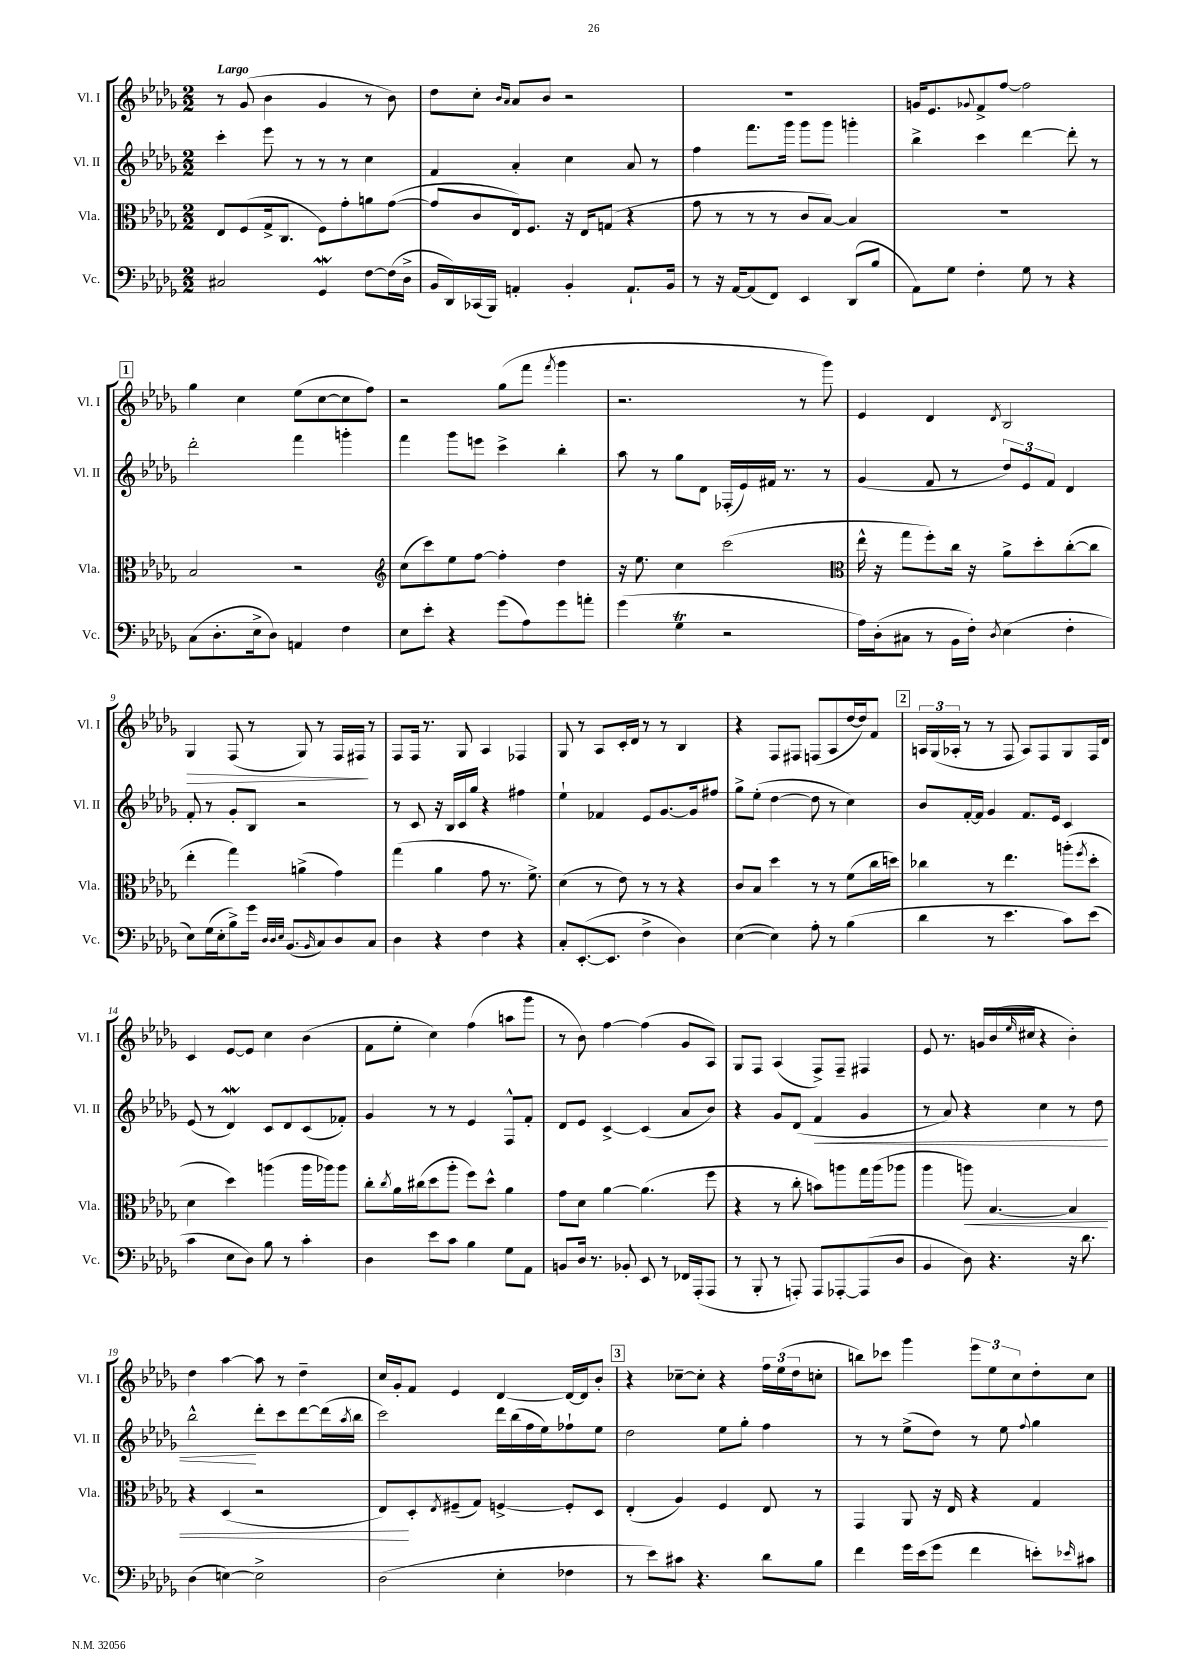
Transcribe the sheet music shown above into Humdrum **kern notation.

**kern	**kern	**dynam	**kern	**dynam	**kern	**dynam
*part4	*part3	*part3	*part2	*part2	*part1	*part1
*staff4	*staff3	*staff3	*staff2	*staff2	*staff1	*staff1
*I"Vc.	*I"Vla.	*	*I"Vl. II	*	*I"Vl. I	*
*I'Vc.	*I'Vla.	*	*I'Vl. II	*	*I'Vl. I	*
*clefF4	*clefC3	*	*clefG2	*	*clefG2	*
*k[b-e-a-d-g-]	*k[b-e-a-d-g-]	*	*k[b-e-a-d-g-]	*	*k[b-e-a-d-g-]	*
*M2/2	*M2/2	*	*M2/2	*	*M2/2	*
=1	=1	=1	=1	=1	=1	=1
!	!	!	!	!	!LO:TX:a:B:t=Largo	!
2C#X/	8E-/L	.	4ccc'\	.	8r	.
.	(8F/	.	.	.	(8g-/	.
.	16G-^/k	.	8eee-\	.	4b-\	.
.	8.C/J	.	.	.	.	.
.	.	.	8r	.	.	.
4GG-w/	8F\L)	.	8r	.	4g-/	.
.	8g-'\	.	8r	.	.	.
[8F\L	8an\	.	4cc\	.	8r	.
(16F\L]	([8g-\J	.	.	.	8b-\)	.
16D-^\JJ	.	.	.	.	.	.
=2	=2	=2	=2	=2	=2	=2
16BB-/LL	8g-/L]	.	4f/	.	8dd-\L	.
16DD-/)	.	.	.	.	.	.
(16CC-X/	8c/	.	.	.	8cc'\J	.
16BBB-/JJ)	.	.	.	.	.	.
.	.	.	.	.	16qqb-/LL	.
.	.	.	.	.	16qqa-/JJ	.
4AAn'/	16E-/k)	.	4a-'/	.	8a-/L	.
.	8.F/J	.	.	.	.	.
.	.	.	.	.	8b-/J	.
4BB-'/	16r	.	4cc\	.	2r	.
.	16E-/KL	.	.	.	.	.
.	(8Gn/J	.	.	.	.	.
8.AA`/L	4r	.	8a-/	.	.	.
.	.	.	8r	.	.	.
16BB-/Jk	.	.	.	.	.	.
=3	=3	=3	=3	=3	=3	=3
8r	8g-\	.	4ff\	.	1r	.
16r	8r	.	.	.	.	.
[16AA-/KL	.	.	.	.	.	.
(8AA-/]	8r	.	8.fff\L	.	.	.
8FF/J)	8r	.	.	.	.	.
.	.	.	16ggg-\Jk	.	.	.
4EE-/	8c/L	.	8ggg-\L	.	.	.
.	[8B-/J)	.	8ggg-\J	.	.	.
(8DD-/L	4B-/]	.	4gggn'\	.	.	.
8B-/J	.	.	.	.	.	.
=4	=4	=4	=4	=4	=4	=4
8AA-\L)	1r	.	4bb-^\	.	16gn/KL	.
.	.	.	.	.	8.e-/	.
8G-\J	.	.	.	.	.	.
.	.	.	.	.	8qqg-X/	.
4F'\	.	.	4ccc\	.	8f^/	.
.	.	.	.	.	[8ff/J	.
8G-\	.	.	[4ddd-\	.	2ff\]	.
8r	.	.	.	.	.	.
4r	.	.	8ddd-'\]	.	.	.
.	.	.	8r	.	.	.
!!LO:LB:g=z
!!LO:REH:place=s1:t=1
=5	=5	=5	=5	=5	=5	=5
(8C\L	2B-/	.	2ddd-'\	.	4gg-\	.
8.D-'\	.	.	.	.	.	.
.	.	.	.	.	4cc\	.
16E-^\k	.	.	.	.	.	.
8D-\J)	.	.	.	.	.	.
4AAn/	2r	.	4fff\	.	(8ee-\L	.
.	.	.	.	.	[8cc\	.
4F\	.	.	4gggn'\	.	8cc\]	.
.	.	.	.	.	8ff\J)	.
=6	=6	=6	=6	=6	=6	=6
*	*clefG2	*	*	*	*	*
8E-\L	(8cc\L	.	4fff\	.	2r	.
8e-'\J	8ccc\)	.	.	.	.	.
4r	8ee-\	.	8ggg-\L	.	.	.
.	[8ff\J	.	8eeen\J	.	.	.
(8g-\L	4ff'\]	.	4ccc^\	.	(8gg-\L	.
8A-\)	.	.	.	.	8fff\J	.
.	.	.	.	.	8qfff/	.
8g-\	4dd-\	.	4bb-'\	.	4ggg-\	.
8an'\J	.	.	.	.	.	.
=7	=7	=7	=7	=7	=7	=7
(4g-\	16r	.	8aa-\	.	2.r	.
.	8.ee-\	.	.	.	.	.
.	.	.	8r	.	.	.
4G-T\	4cc\	.	8gg-\L	.	.	.
.	.	.	8d-\J	.	.	.
2r	(2ccc\	.	(16F-X'/LL	.	.	.
.	.	.	16e-/)	.	.	.
.	.	.	16f#X/JJ	.	.	.
.	.	.	8.r	.	.	.
.	.	.	.	.	8r	.
.	.	.	8r	.	8ggg-\)	.
=8	=8	=8	=8	=8	=8	=8
*	*clefC3	*	*	*	*	*
16A-\LL)	16ee-^^\	.	(4g-/	.	4e-/	.
(16D-'\J	16r	.	.	.	.	.
8C#X\J	8gg-\L	.	.	.	.	.
8r	8ff'\)	.	8f/	.	4d-/	.
16BB-\LL	16cc\Jk	.	8r	.	.	.
16F'\JJ)	16r	.	.	.	.	.
8qD-/	.	.	.	.	8qd-/	.
(4E-\	8a-^\L	.	12dd-/L)	.	2B-/	.
.	.	.	12e-/	.	.	.
.	8dd-'\	.	.	.	.	.
.	.	.	12f/J	.	.	.
4F'\	([8cc'\	.	4d-/	.	.	.
.	8cc\J]	.	.	.	.	.
!!LO:LB:g=z
=9	=9	=9	=9	=9	=9	=9
!	!	!	!	!	!	!LO:HP:b
8E-\L)	4ee-'\	.	8f'/	.	4G-/	>
(16G-\L	.	.	8r	.	.	.
16E-'\J	.	.	.	.	.	.
8B-^\)	4gg-\)	.	8g-'/L	.	(8F/	.
16g-\Jk	.	.	8B-/J	.	8r	.
32qqD-/LLL	.	.	.	.	.	.
32qqD-/	.	.	.	.	.	.
32qqE-/JJJ	.	.	.	.	.	.
(8.BB-/L	.	.	.	.	.	.
.	(4an^\	.	2r	.	8G-/)	.
16qqBB-/	.	.	.	.	.	.
8C/)	.	.	.	.	8r	.
8D-/	4g-\)	.	.	.	16F/LL	.
.	.	.	.	.	16F#X/JJ	.
8C/J	.	.	.	.	8r	]
=10	=10	=10	=10	=10	=10	=10
4D-\	(4gg-\	.	8r	.	8F/L	.
.	.	.	8c/	.	16F/Jk	.
.	.	.	.	.	8.r	.
4r	4a-\	.	16r	.	.	.
.	.	.	16B-/LL	.	.	.
.	.	.	16c/	.	8G-/	.
.	.	.	16gg-/JJ	.	.	.
4F\	8g-\	.	4r	.	4A-/	.
.	8.r	.	.	.	.	.
4r	.	.	4ff#X\	.	4F-X/	.
.	8.f^\)	.	.	.	.	.
=11	=11	=11	=11	=11	=11	=11
8C'/L	(4d-\	.	4ee-`\	.	8G-/	.
([8.EE-'/	.	.	.	.	8r	.
.	8r	.	4f-X/	.	8A-/L	.
8.EE-/J]	.	.	.	.	.	.
.	8e-\)	.	.	.	16c'/L	.
.	.	.	.	.	16d-/JJ	.
4F^\	8r	.	8e-/L	.	8r	.
.	8r	.	[8.g-/	.	8r	.
4D-\)	4r	.	.	.	4B-/	.
.	.	.	16g-/k]	.	.	.
.	.	.	8ff#X/J	.	.	.
=12	=12	=12	=12	=12	=12	=12
([4E-\	8c/L	.	8gg-^\L	.	4r	.
.	8B-/J	.	(8ee-'\J	.	.	.
4E-\])	4dd-\	.	[4dd-\	.	8F/L	.
.	.	.	.	.	8F#X/J	.
8A-'\	8r	.	8dd-\]	.	(8Fn/L	.
8r	8r	.	8r	.	8A-/	.
(4B-\	(8f\L	.	4cc\)	.	[16dd-/L	.
.	.	.	.	.	16dd-/J])	.
.	16cc\L	.	.	.	8f/J	.
.	16ddn\JJ)	.	.	.	.	.
!!LO:REH:place=s1:t=2
=13	=13	=13	=13	=13	=13	=13
4d-\	4cc-X\	.	8b-/L	.	24An/LL	.
.	.	.	.	.	(24G-/	.
.	.	.	.	.	24A-X'/JJ	.
.	.	.	[16f'/L	.	8r	.
.	.	.	16f/JJ]	.	.	.
8r	8r	.	4g-/	.	8r	.
4.e-\	4.ee-\	.	.	.	8F/	.
.	.	.	8.f/L	.	8A-/L)	.
.	.	.	.	.	8F/	.
.	.	.	16e-/Jk	.	.	.
8c\L)	(8aan'\L	.	4c/	.	8G-/	.
.	8qff/	.	.	.	.	.
(8e-\J	8dd-'\J	.	.	.	16F/L	.
.	.	.	.	.	16d-/JJ	.
!!LO:LB:g=z
=14	=14	=14	=14	=14	=14	=14
4c\	4d-\	.	(8e-/	.	4c/	.
.	.	.	8r	.	.	.
8E-\L	4dd-\)	.	4d-w/)	.	[8e-/L	.
8D-\J)	.	.	.	.	8e-/J]	.
8B-\	(4aan\	.	8c/L	.	4cc\	.
8r	.	.	8d-/	.	.	.
4c'\	16aa\LL	.	(8c/	.	(4b-\	.
.	16aa-X\J)	.	.	.	.	.
.	8aa-\J	.	8f-X'/J)	.	.	.
=15	=15	=15	=15	=15	=15	=15
4D-\	8cc'\L	.	4g-/	.	8f\L	.
.	8qcc/	.	.	.	.	.
.	16a-\L	.	.	.	8ee-'\J	.
.	(16cc#X\J	.	.	.	.	.
8e-\L	8dd-\	.	8r	.	4cc\)	.
8c\J	8aa-'\J	.	8r	.	.	.
4B-\	8ff\L)	.	4e-/	.	(4ff\	.
.	8dd-^^\J	.	.	.	.	.
8G-\L	4a-\	.	8F^^/L	.	8aan\L	.
8AA-\J	.	.	8f'/J	.	8ggg-\J	.
=16	=16	=16	=16	=16	=16	=16
8BBn/L	8g-\L	.	8d-/L	.	8r	.
16D-/Jk	8d-\J	.	8e-/J	.	8b-\)	.
8.r	.	.	.	.	.	.
.	[4a-\	.	[4c^/	.	[4ff\	.
8BB-X'/	.	.	.	.	.	.
8EE-/	(4.a-\]	.	(4c/]	.	(4ff\]	.
8r	.	.	.	.	.	.
16FF-X/LL	.	.	8a-/L	.	8g-/L	.
(16AAA-'/J	.	.	.	.	.	.
8AAA-/J	8ff\	.	8b-/J)	.	8A-/J)	.
=17	=17	=17	=17	=17	=17	=17
8r	4r	.	4r	.	8G-/L	.
8BBB-'/	.	.	.	.	8F/J	.
8r	8r	.	8g-/L	.	(4A-/	.
8AAAn'/)	8cc'\	.	(8d-/J	.	.	.
!	!	!	!	!LO:HP:b	!	!
8AAA/L	8bn\L)	.	4f/	<	8F^/L)	.
[8AAA-X'/	8aan\	.	.	.	8F~/J	.
(8AAA-/]	16gg-\L	.	4g-/	.	4F#X/	.
.	(16aa\J	.	.	.	.	.
8D-/J	8aa-X\J	.	.	.	.	.
=18	=18	=18	=18	=18	=18	=18
4BB-/	4aa-\	.	8r	.	8e-/	.
.	.	.	8a-/)	.	8.r	.
!	!	!LO:HP:b	!	!	!	!
8D-\)	8aan\)	<	4r	.	.	.
.	.	.	.	.	16gn/LL	.
4.r	[4.B-/	.	.	.	(16b-/	.
.	.	.	.	.	16qqee-/	.
.	.	.	.	.	16cc#X/JJ	.
.	.	.	4cc\	.	4r	.
16r	4B-/]	.	8r	.	4b-'\)	.
8.d-\	.	.	.	.	.	.
.	.	.	8dd-\	.	.	.
!!LO:LB:g=z
=19	=19	=19	=19	=19	=19	=19
(4D-\	4r	.	2bb-^^\	.	4dd-\	.
[4En\)	(4D-/	.	.	.	[4aa-\	.
2E^\]	2r	.	8ddd-'\L	[	8aa-\]	.
.	.	.	8ccc\	.	8r	.
.	.	.	[8ddd-\	.	4dd-~\	.
.	.	.	(16ddd-\L]	.	.	.
.	.	.	8qaa-/	.	.	.
.	.	.	16bb-\JJ	.	.	.
=20	=20	=20	=20	=20	=20	=20
(2D-\	8E-/L)	.	2ccc\)	.	16cc/LL	.
.	.	.	.	.	16g-'/J	.
.	8D-'/	[	.	.	8f/J	.
.	8qE-/	.	.	.	.	.
.	(8F#X~/	.	.	.	4e-/	.
.	8G-/J)	.	.	.	.	.
4E-'\	[4Fn^/	.	16ddd-\LL	.	[4d-/	.
.	.	.	(16bb-\	.	.	.
.	.	.	16ff\	.	.	.
.	.	.	16ee-\J)	.	.	.
4F-X\	8F'/L]	.	8ff-X`\	.	16d-/LL_	.
.	.	.	.	.	16d-/J]	.
.	8D-/J	.	8ee-\J	.	8b-'/J	.
!!LO:REH:place=s1:t=3
=21	=21	=21	=21	=21	=21	=21
8r	(4E-'/	.	2dd-\	.	4r	.
8e-\L)	.	.	.	.	.	.
8c#X\J	4A-/)	.	.	.	[8cc-X~\L	.
4.r	.	.	.	.	8cc-'\J]	.
.	4F/	.	8ee-\L	.	4r	.
.	.	.	8gg-'\J	.	.	.
8d-\L	8E-/	.	4ff\	.	24ff\LL	.
.	.	.	.	.	(24ee-\	.
.	.	.	.	.	24dd-\J	.
8B-\J	8r	.	.	.	8ccn'\J	.
=22	=22	=22	=22	=22	=22	=22
4f\	4GG-/	.	8r	.	8bbn\L)	.
.	.	.	8r	.	8ccc-X\J	.
16g-\LL	8AA-/	.	(8ee-^\L	.	4ggg-\	.
(16e-\J	.	.	.	.	.	.
8g-\J	16r	.	8dd-\J)	.	.	.
.	16E-/	.	.	.	.	.
4f\	4r	.	8r	.	12eee-\L	.
.	.	.	.	.	12ee-\	.
.	.	.	8ee-\	.	.	.
.	.	.	.	.	12cc\	.
.	.	.	8qqff/	.	.	.
8en'\L)	4G-/	.	4gg-\	.	8dd-'\	.
16qqe-X/	.	.	.	.	.	.
8c#X\J	.	.	.	.	8cc\J	.
==	==	==	==	==	==	==
*-	*-	*-	*-	*-	*-	*-
